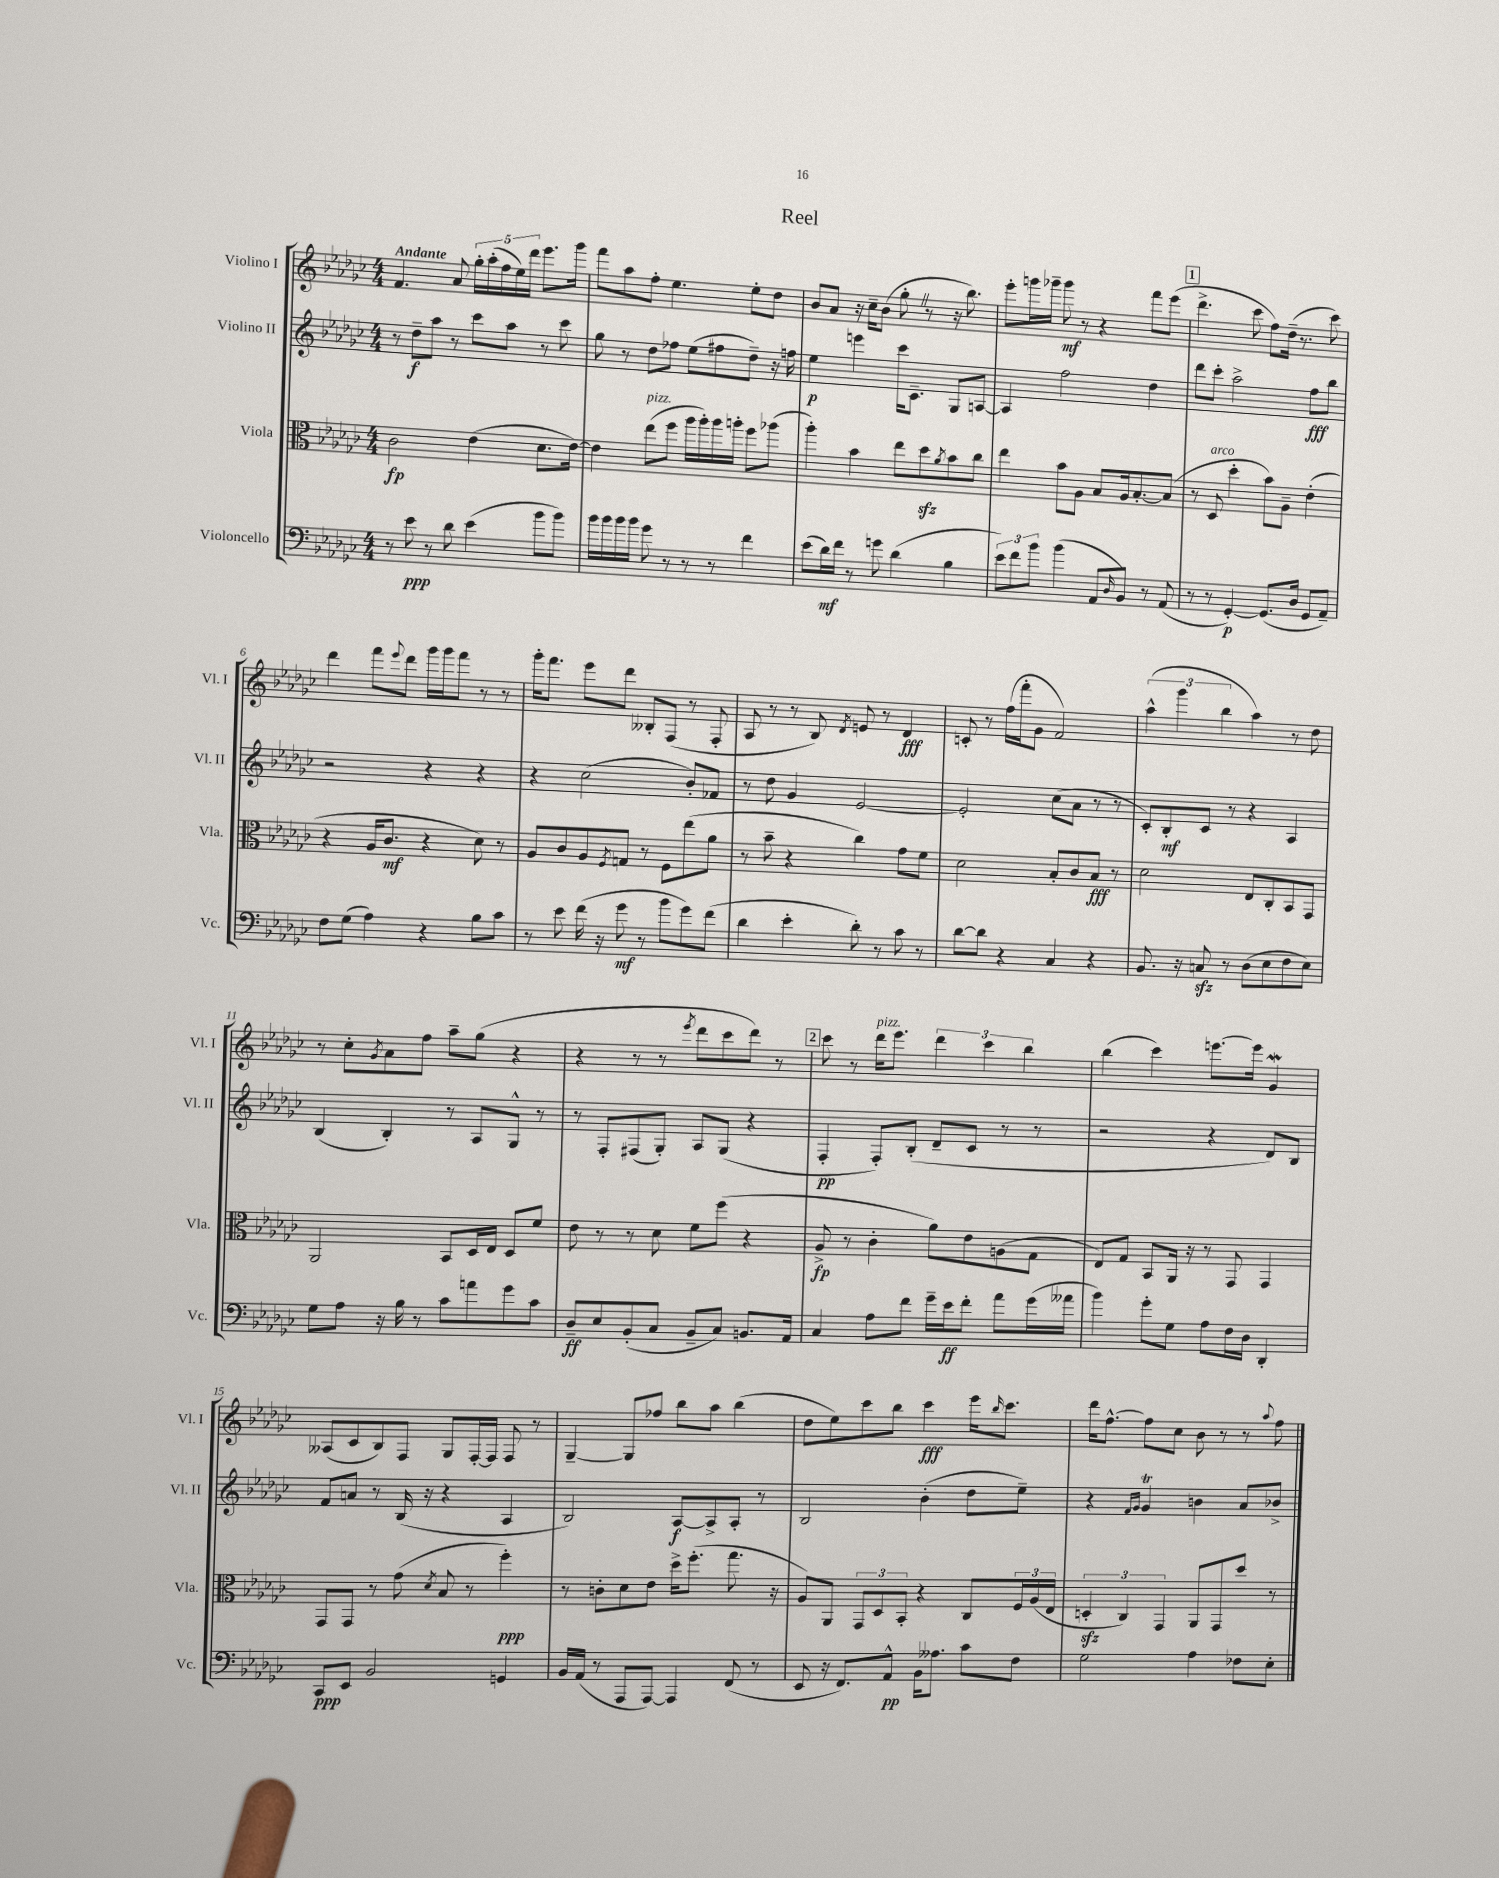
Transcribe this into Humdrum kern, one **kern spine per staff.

**kern	**kern	**kern	**kern
*staff4	*staff3	*staff2	*staff1
*clefF4	*clefC3	*clefG2	*clefG2
*k[b-e-a-d-g-c-]	*k[b-e-a-d-g-c-]	*k[b-e-a-d-g-c-]	*k[b-e-a-d-g-c-]
*M4/4	*M4/4	*M4/4	*M4/4
8r	2c-\	8r	4.f/
8e-\	.	8dd-~\L	.
8r	.	8aa-\J	.
8d-\	.	8r	8a-/
(4e-\	(4e-\	8ccc-\L	20gg-'\LL
.	.	.	(20aa-'\
.	.	.	20ff\
.	.	8aa-\J	.
.	.	.	20ee-\)
.	.	.	20ddd-\JJ
8b-\L	8.d-\L	8r	8.eee-\L
8b-\J)	.	8ccc-\	.
.	[16e-\Jk)	.	16ggg-\Jk
=	=	=	=
16b-\LL	4e-\]	8gg-\	8fff\L
16b-\	.	.	.
16b-\	.	8r	8aa-\
16b-\JJ	.	.	.
8g-\	(8ee-\L	8dd-\L	8ff'\J
8r	8ff\J	8ff-\J	4.ee-\
8r	16aa-\LL	(8ee-\L	.
.	16aa-'\)	.	.
8r	16aa-\	8ff#\	.
.	16aa'\JJ	.	.
4f\	8ff\L	8dd-~\J)	8ee-'\L
.	(8aa-\J	16r	8dd-\J
.	.	16ff\	.
=	=	=	=
(8e-\L	4aa-'\)	4ee-\	8b-/L
16d-\L)	.	.	8a-/J
16f\JJ	.	.	.
8r	4b-\	4eee\	16r
.	.	.	16cc-~\LK
8g\	.	.	(8b-\J
(4d-\	8ee-\L	16ccc-\LK	8gg-'\
.	.	8.c-~\J	.
.	8dd-\	.	8r
.	8qa-/	.	.
4B-\	8b-\	8G-/L	16r
.	.	.	8.bb-\)
.	8cc-\J	[8A/J	.
=	=	=	=
12e-\L)	4ee-\	4A/]	8eee-'\L
12f\	.	.	.
.	.	.	16ggg\L
12b-\J	.	.	.
.	.	.	16ggg-~\JJ
(4b-\	8b-\L	2ff\	8ggg-\
.	8A-\J	.	8r
8AA-/L	8B-/L	.	4r
16qqD-/	.	.	.
8BB-/J)	16A-/k	.	.
.	[8.B-'/	.	.
8r	.	4dd-\	8fff\L
(8AA-/	(8B-/]J	.	(8eee-\J
=	=	=	=
8r	8r	8ddd-\L	4.ddd-^\
8r	8D-/	8ccc-'\J	.
[4GG-'/)	4dd-'\	2aa-^\	.
.	.	.	8ccc-\
(8.GG-/]L	8b-\L)	.	8ff\L)
.	8A-~\J	.	(16dd-~\Jk
16D-/Jk	.	.	8.r
8GG-/L	(4e-'\	8ff\L	.
8AA-~/J)	.	8bb-\J	8ccc-\)
=	=	=	=
8F\L	4r	2r	4ddd-\
(8G-\J	.	.	.
4A-\)	16A-/LK	.	8fff\L
.	8.c-/J	.	.
.	.	.	8qqeee-/
.	.	.	8ddd-\J
4r	4r	4r	16ggg-\LL
.	.	.	16ggg-\J
.	.	.	8fff\J
8B-\L	8d-\)	4r	8r
8c-\J	8r	.	8r
=	=	=	=
8r	8A-/L	4r	16ggg-'\LK
.	.	.	8.fff\J
8e-\	8c-/	.	.
(16f\	8A-/	(2cc-\	8eee-\L
16r	.	.	.
.	8qF/	.	.
8g-\	8G/J	.	8ddd-\J
8r	8r	.	8B--'/L
8b-\L	8F\L	.	(8F/J
8g-\)	(8ee-\	8b-'/L)	8r
(8f\J	8a-\J	8f-/J	8F'/
=	=	=	=
4d-\	8r	8r	8A-/
.	8b-~\	8dd-\	8r
4e-'\	4r	4g-/	8r
.	.	.	8B-/)
.	.	.	8qd-/
8d-'\)	4cc-\)	[2e-/	8e/
8r	.	.	8r
8c-\	8g-\L	.	4d-/
8r	8f\J	.	.
=	=	=	=
[8d-\L	2d-\	2e-'/]	8c'/
8d-\]J	.	.	8r
4r	.	.	(16ff\LL
.	.	.	16fff'\J
.	.	.	8g-\J
4C-/	8B-'/L	(8cc-\L	2f/)
.	8c-/	8a-\J	.
4r	8B-/J	8r	.
.	8r	8r	.
=	=	=	=
8.BB-/	2d-\	8c-'/L)	(6aa-^^\
.	.	8B-'/	.
.	.	.	6ggg-\
16r	.	.	.
8C/	.	8c-/J	.
.	.	.	6bb-\
8r	.	8r	.
(8D-\L	8E-/L	4r	4aa-\)
8E-\	8C-'/	.	.
8F\	8BB-/	4A-/	8r
8E-\J)	8GG-/J	.	8dd-\
=	=	=	=
8G-\L	2AA-/	(4B-/	8r
8A-\J	.	.	8cc-'\L
.	.	.	8qg-/
16r	.	4B-'/)	8a-\
16B-\	.	.	.
8r	.	.	8ff\J
8c-\L	8BB-/L	8r	8aa-~\L
8a\	16D-/L	8A-/L	(8gg-\J
.	16E-/JJ	.	.
8g-\	8D-/L	8G-^^/J	4r
8c-\J	8f/J	8r	.
=	=	=	=
8D-~/L	8e-\	8r	4r
8E-/	8r	8F'/L	.
(8BB-'/	8r	(8F#/	8r
8C-/J	8d-\	8G-'/J)	8r
.	.	.	8qeee-/
8BB-~/L	8f\L	8A-/L	8ddd-\L
8C-/J)	(8ff\J	(8G-/J	8ccc-\
8.BB/L	4r	4r	8ddd-\J)
.	.	.	8r
16AA-/Jk	.	.	.
=	=	=	=
4C-/	8A-^/	4F'/	8ccc-\
.	8r	.	8r
8A-\L	4c-'\	8F'/L)	16ddd-\LK
.	.	.	8.eee-\J
8f\J	.	(8B-'/J	.
16g-~\LL	8a-\L)	8d-~/L	6ddd-\
16e-\J	.	.	.
8f'\J	8e-\	8c-/J	.
.	.	.	6ccc-\
8a-\L	(8A\	8r	.
.	.	.	6bb-\
(16g-\L	8G-\J	8r	.
16a--\JJ	.	.	.
=	=	=	=
4b-\)	8E-/L)	2r	(4bb-\
.	8G-/J	.	.
8g-'\L	8BB-/L	.	4ccc-\)
8G-\J	16AA-/Jk	.	.
.	16r	.	.
8A-\L	8r	4r	[8.eee\L
16F\L	8GG-/	.	.
16D-\JJ	.	.	16eee\]Jk
4DD-'/	4GG-/	8d-/L)	4g-/
.	.	8B-/J	.
=	=	=	=
8CC-/L	8GG-/L	8f/L	(8A--/L
8EE-/J	8GG-/J	8a/J	8c-/
2BB-/	8r	8r	8B-/)
.	(8g-\	(16B-/	8F/J
.	.	16r	.
.	8qd-/	.	.
.	8B-/	4r	8G-/L
.	8r	.	[16F'/L
.	.	.	16F/]JJ
4GG/	4ff'\)	4A-/	8F/
.	.	.	8r
=	=	=	=
16BB-/LL	8r	2B-/)	[4G-~/
(16AA-/JJ	.	.	.
8r	8c'\L	.	.
8AAA-/L	8d-\	.	8G-/]L
[8AAA-/J)	8e-\J	.	8ff-/J
4AAA-/]	16dd-^\LK	[8A-/L	8bb-\L
.	(8.ff'\J	.	.
.	.	8A-^/]	8aa-\J
(8FF/	8.gg-\	8A-'/J	(4bb-\
8r	.	8r	.
.	16r	.	.
=	=	=	=
8EE-/	8A-/L)	2B-/	8dd-\L
16r	8AA-/J	.	8ee-\)
8.FF/L)	.	.	.
.	12GG-/L	.	8ccc-\
.	12D-/	.	.
8AA-^^/J	.	.	8bb-\J
.	12BB-'/J	.	.
16BB-\LK	4r	(4b-'\	4ccc-\
8.A--\J	.	.	.
8c-\L	8C-/L	8dd-\L	16eee-\LK
.	.	.	16qqbb-/
.	.	.	8.ccc-\J
8F\J	24F/L	8ee-~\J)	.
.	(24A-/	.	.
.	24E-/JJ	.	.
=	=	=	=
2G-\	6D'/	4r	16ddd-\LK
.	.	.	[8.ff^^\J
.	6C-/)	.	.
.	.	16qqf/LL	.
.	.	16qqg-/JJ	.
.	.	4g-/	8ff\]L
.	6GG-/	.	.
.	.	.	8cc-\J
4A-\	8AA-/L	4b\	8b-\
.	8GG-/	.	8r
8F-\L	8dd-/J	8a-/L	8r
.	.	.	8qqaa-/
8E-'\J	8r	8b-^/J	8ff\
==	==	==	==
*-	*-	*-	*-
